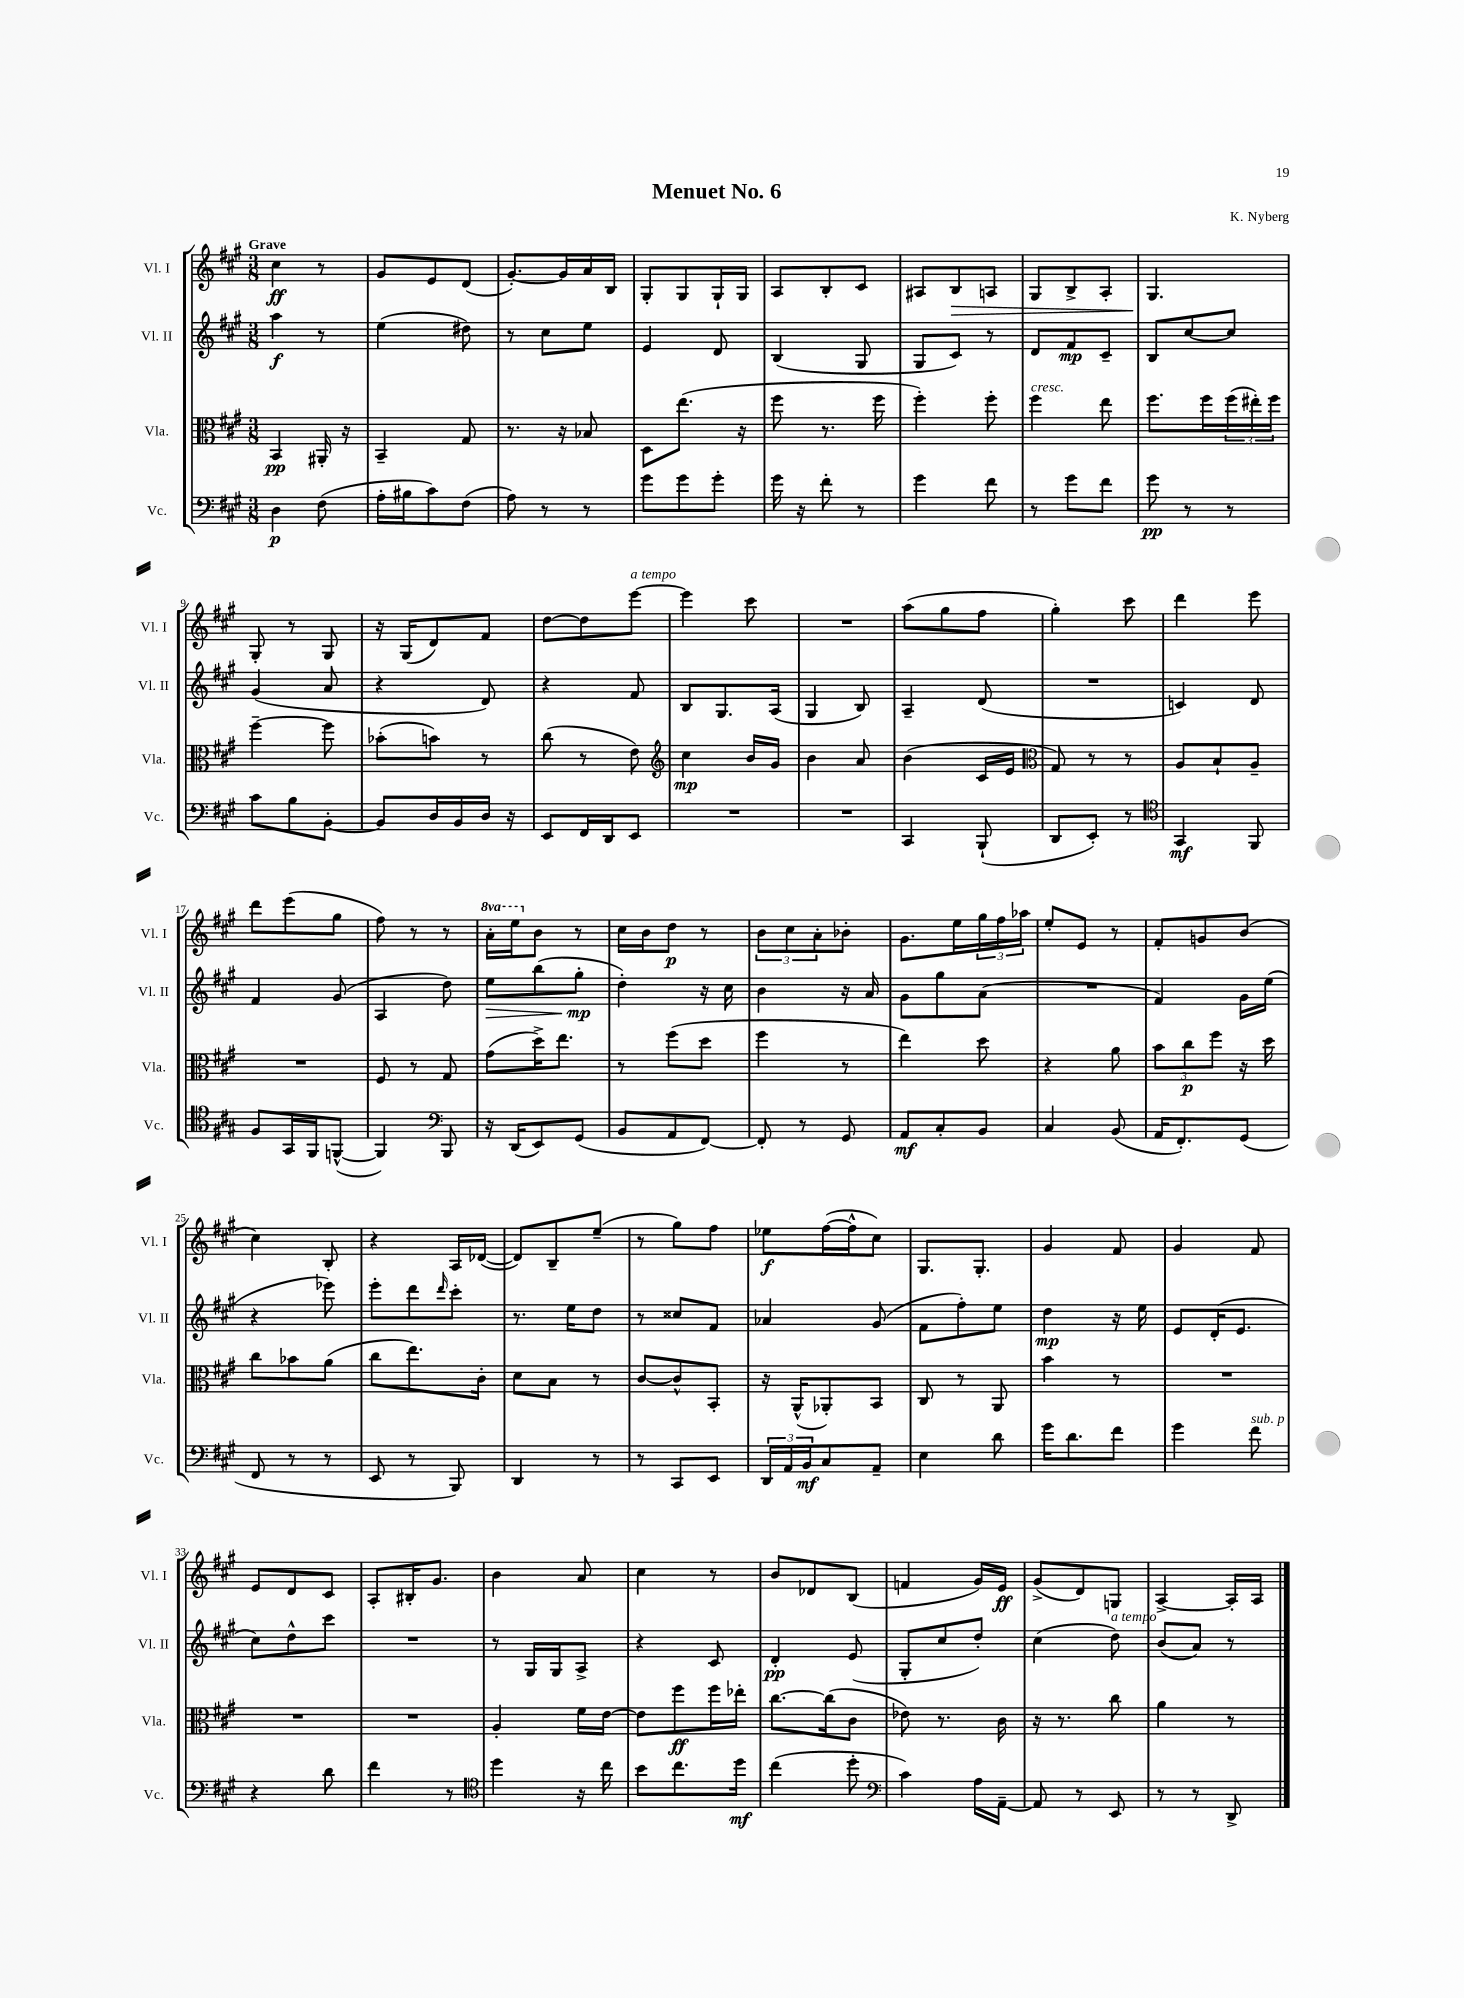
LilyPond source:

\header { title = "Menuet No. 6" composer = "K. Nyberg" }
<<
\new StaffGroup <<
\new Staff = "s0" \with { instrumentName = "Vl. I" shortInstrumentName = "Vl. I" } {
    \clef treble \key a \major \numericTimeSignature \time 3/8 \set Staff.ottavationMarkups = #ottavation-simple-ordinals \tempo "Grave"
    cis''4\ff r8 |
    gis'8 e'8 d'8( |
    gis'8.~-.) gis'16 a'16 b16 |
    gis8-. gis8 gis16-! gis16 |
    a8 b8-. cis'8 |
    ais8 b8\> a8 |
    gis8 b8-> a8-. |
    gis4.\! |
    gis8-. r8 gis8 |
    r16 gis16( d'8) fis'8 |
    d''8~ d''8 e'''8~^\markup { \italic "a tempo" } |
    e'''4 cis'''8 |
    R4. |
    a''8( gis''8 fis''8 |
    gis''4-.) cis'''8 |
    d'''4 e'''8 |
    d'''8 e'''8( gis''8 |
    fis''8) r8 r8 |
    \ottava #1 a''16-. e'''16 \ottava #0 b'8 r8 |
    cis''16 b'16 d''8\p r8 |
    \tuplet 3/2 { b'8 cis''8 a'8-. } bes'8-. |
    gis'8. e''16 \tuplet 3/2 { gis''16 fis''16 aes''16 } |
    e''8-. e'8 r8 |
    fis'8-. g'8 b'8( |
    cis''4) b8-. |
    r4 a16 des'16~( |
    des'8) b8-- e''8--( |
    r8 gis''8) fis''8 |
    ees''8\f fis''16~( fis''16-^ cis''8) |
    gis8. gis8.-. |
    gis'4 fis'8 |
    gis'4 fis'8 |
    e'8 d'8 cis'8 |
    a8-. bis16-. gis'8. |
    b'4 a'8 |
    cis''4 r8 |
    b'8 des'8 b8( |
    f'4 gis'16) e'16\ff |
    gis'8->( d'8) g8 |
    a4~-> a16-. a16 \bar "|." |
}
\new Staff = "s1" \with { instrumentName = "Vl. II" shortInstrumentName = "Vl. II" } {
    \clef treble \key a \major \numericTimeSignature \time 3/8
    a''4\f r8 |
    e''4( dis''8) |
    r8 cis''8 e''8 |
    e'4 d'8 |
    b4( gis8 |
    gis8 cis'8) r8 |
    d'8 fis'8\mp cis'8-- |
    b8 cis''8~ cis''8 |
    gis'4( a'8 |
    r4 d'8) |
    r4 fis'8 |
    b8 gis8. a16( |
    gis4 b8) |
    a4-- d'8( |
    R4. |
    c'4) d'8 |
    fis'4 gis'8( |
    a4 d''8) |
    e''8\> b''8( gis''8-.\mp\! |
    d''4-.) r16 cis''16 |
    b'4 r16 a'16 |
    gis'8 gis''8 a'8( |
    R4. |
    fis'4) gis'16 e''16( |
    r4 ees'''8) |
    e'''8-. d'''8 \grace { d'''16 } cis'''8-. |
    r8. e''16 d''8 |
    r8 cisis''8 fis'8 |
    aes'4 gis'8( |
    fis'8 fis''8-.) e''8 |
    d''4\mp r16 e''16 |
    e'8 d'16-.( e'8. |
    cis''8) d''8-^ cis'''8 |
    R4. |
    r8 gis16 gis16 a8-> |
    r4 cis'8 |
    d'4-.\pp e'8( |
    gis8-. cis''8 d''8-.) |
    cis''4( d''8^\markup { \italic "a tempo" }) |
    b'8( a'8) r8 \bar "|." |
}
\new Staff = "s2" \with { instrumentName = "Vla." shortInstrumentName = "Vla." } {
    \clef alto \key a \major \numericTimeSignature \time 3/8
    b,4\pp ais,16-. r16 |
    b,4-- gis8 |
    r8. r16 bes8 |
    d8 e''8.( r16 |
    fis''8 r8. fis''16 |
    fis''4-.) fis''8-. |
    fis''4^\markup { \italic "cresc." } e''8 |
    fis''8. fis''16 \tuplet 3/2 { fis''16( eis''16-.) fis''16 } |
    fis''4~-- fis''8 |
    bes'8-.( b'8) r8 |
    cis''8( r8 e'8) |
    \clef treble cis''4\mp b'16 gis'16 |
    b'4 a'8 |
    b'4( cis'16 e'16 |
    \clef alto gis8) r8 r8 |
    a8 b8-! a8-- |
    R4. |
    fis8 r8 gis8 |
    gis'8( d''16->) e''8. |
    r8 fis''8( d''8 |
    fis''4 r8 |
    e''4) d''8 |
    r4 a'8 |
    \tuplet 3/2 { b'8 cis''8\p fis''8 } r16 d''16 |
    cis''8 bes'8 a'8( |
    cis''8 e''8.) cis'16-. |
    d'8 b8 r8 |
    cis'8~ cis'8-^ b,8-. |
    r16 a,16-^( aes,8-.) b,8 |
    cis8 r8 a,8 |
    b'4 r8 |
    R4. |
    R4. |
    R4. |
    a4-. fis'16 e'16~ |
    e'8 fis''8\ff fis''16 ees''16-. |
    cis''8.~ cis''16( cis'8 |
    ees'8) r8. cis'16 |
    r16 r8. cis''8 |
    a'4 r8 \bar "|." |
}
\new Staff = "s3" \with { instrumentName = "Vc." shortInstrumentName = "Vc." } {
    \clef bass \key a \major \numericTimeSignature \time 3/8
    d4\p fis8( |
    a16-. bis16 cis'8) fis8( |
    a8) r8 r8 |
    gis'8 gis'8 gis'8-. |
    gis'16 r16 fis'8-. r8 |
    gis'4 fis'8 |
    r8 gis'8 fis'8 |
    gis'8\pp r8 r8 |
    cis'8 b8 b,8~-. |
    b,8 d16 b,16 d16 r16 |
    e,8 fis,16 d,16 e,8 |
    R4. |
    R4. |
    cis,4 b,,8-!( |
    d,8 e,8-.) r8 |
    \clef tenor gis,4\mf fis,8 |
    fis8 gis,16 fis,16 f,8~-^( |
    f,4) \clef bass b,,8 |
    r16 d,16( e,8) gis,8( |
    b,8 a,8 fis,8~) |
    fis,8-. r8 gis,8 |
    a,8\mf cis8-. b,8 |
    cis4 b,8( |
    a,16 fis,8.-.) gis,8( |
    fis,8 r8 r8 |
    e,8 r8 b,,8) |
    d,4 r8 |
    r8 cis,8 e,8 |
    \tuplet 3/2 { d,16 a,16 b,16\mf } cis8 a,8-- |
    e4 d'8 |
    gis'16 d'8. fis'8 |
    gis'4 fis'8^\markup { \italic "sub. p" } |
    r4 d'8 |
    fis'4 r8 |
    \clef tenor d''4 r16 cis''16 |
    b'8 cis''8. d''16\mf |
    cis''4( d''8-. |
    \clef bass cis'4) a16 a,16~-- |
    a,8 r8 e,8 |
    r8 r8 d,8-> \bar "|." |
}
>>
>>
